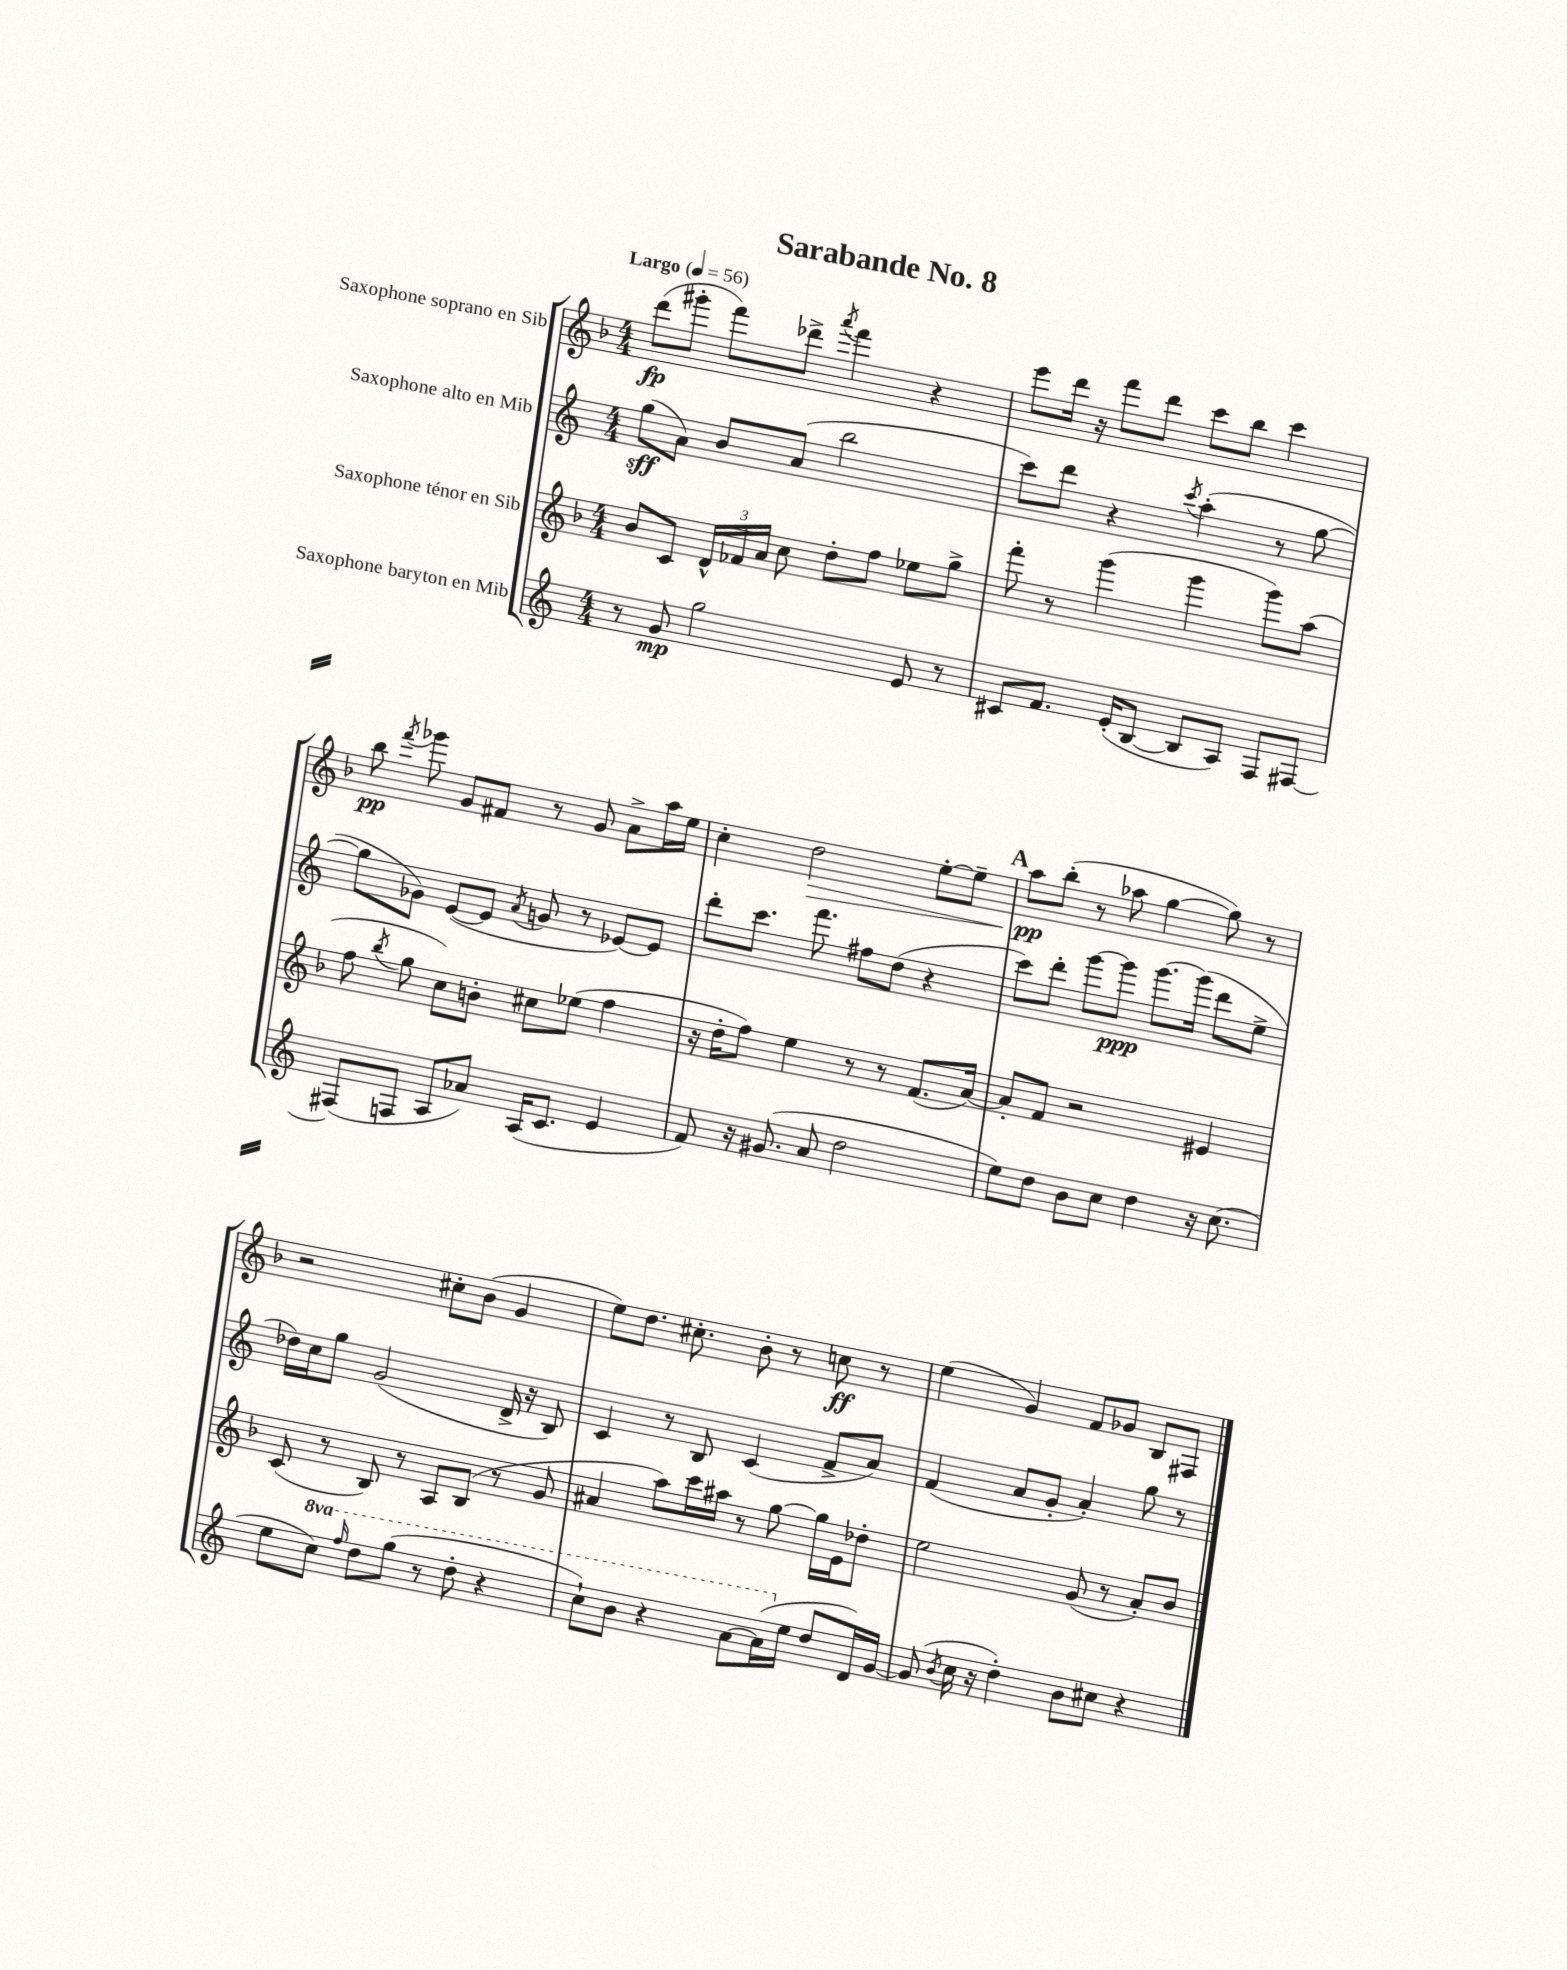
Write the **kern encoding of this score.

**kern	**kern	**kern	**kern
*staff4	*staff3	*staff2	*staff1
*clefG2	*clefG2	*clefG2	*clefG2
*k[]	*k[b-]	*k[]	*k[b-]
*M4/4	*M4/4	*M4/4	*M4/4
*MM56	*MM56	*MM56	*MM56
8r	8b-/L	(8gg\L	(8ddd\L
8g/	8c/J	8a\J)	8ggg#'\J
2gg\	24d^^/LL	8b/L	8fff\L)
.	24f-/	.	.
.	24a/JJ	.	.
.	8cc\	(8a/J	8ddd-^\J
.	.	.	8qaaa/
.	8dd'\L	2bb\	4fff\
.	8ff\J	.	.
8e/	8ee-\L	.	4r
8r	8gg^\J	.	.
=	=	=	=
8c#/L	8fff'\	8ccc\L)	8eee\L
8.f/J	8r	8ddd\J	16ddd\Jk
.	.	.	16r
.	(4ggg\	4r	8fff\L
(16e'/LK	.	.	.
[8B/J	.	.	8ddd\J
.	.	8qccc/	.
8B/]L	4ggg\	(4aa'\	8ccc\L
8A/J)	.	.	8bb-\J
8F/L	8ggg\L)	8r	4ccc\
[8F#/J	(8aa\J	[8gg\	.
=	=	=	=
(8F#/]L	8ff\	8gg\]L	8bb-\
.	8qbb-/	.	8qfff/
8F/J	8gg\	8g-\J)	8ggg-\
8A/L	8cc\L)	([8e/L	8g/L
8a-/J)	8b'\J	8e/]J	8f#/J
.	.	8qa/	.
(16A/LK	8cc#\L	8g/	8r
8.c/J	.	.	.
.	(8ee-\J	8r	8g/
4e/	4ff\	[8e-/L)	8a^\L
.	.	8e-/]J	16aa\L
.	.	.	16ee\JJ
=	=	=	=
8f/)	16r	8ddd'\L	4cc'\
.	16dd'\LK	.	.
16r	8ff\J)	8.ccc\J	.
(8.g#/	.	.	.
.	4ee\	.	2dd\
.	.	8.fff\	.
8a/	.	.	.
2dd\	8r	8ff#\L	.
.	8r	(8dd\J	.
.	(8.f/L	4r	[8ee'\L
.	.	.	8ee~\]J
.	[16a/Jk)	.	.
=	=	=	=
8ee\L)	8a'/]L	8ccc\L)	8aa\L
8dd\J	8f/J	8ddd'\J	(8bb-'\J
8b\L	2r	[8ggg\L	8r
8cc\J	.	8ggg\]J	8aa-\
4dd\	.	[8.ggg\L	[4gg\
.	.	(16ggg\]Jk	.
16r	4e#/	8ddd\L	8gg\])
(8.cc\	.	.	.
.	.	8ee^\J	8r
=	=	=	=
8ee\L	(8c/	16dd-\LL)	2r
.	.	16cc\J	.
8ccc\J)	8r	8gg\J	.
16qqfff/	.	.	.
8ddd\L	8B-/)	(2g/	.
(8ggg\J	8r	.	.
8r	8A/L	.	8cc#'\L
8ddd'\	(8B-/J	.	(8b-\J
4r	8r	16d^/	4g/
.	.	16r	.
.	8g/	8B/)	.
=	=	=	=
8ccc`\L)	4a#/	4c/	8ee\L)
8bb\J	.	.	8.dd\J
4r	8aa\L)	8r	.
.	.	.	8.cc#'\
.	16ccc\L	8B/	.
.	16aa#\JJ	.	.
[8aa\L	8r	(4c/	8b-'\
(16aa\]L	[8gg\	.	8r
16ee\JJ	.	.	.
8dd/L	16gg\]LL	8f^/L	8cc\
.	16e\J	.	.
16d/L)	8dd-'\J	8a/J)	8r
[16g/JJ	.	.	.
=	=	=	=
(8g/]	2ee\	(4f/	(4ee\
8qb/	.	.	.
16cc\	.	.	.
16r	.	.	.
4dd'\)	.	8a/L	4g/)
.	.	8g'/J	.
8b\L	(8g/	4a'/)	8f/L
8cc#\J	8r	.	8g-/J
4r	8a'/L)	8gg\	8B-/L
.	8b-/J	8r	8F#/J
==	==	==	==
*-	*-	*-	*-
